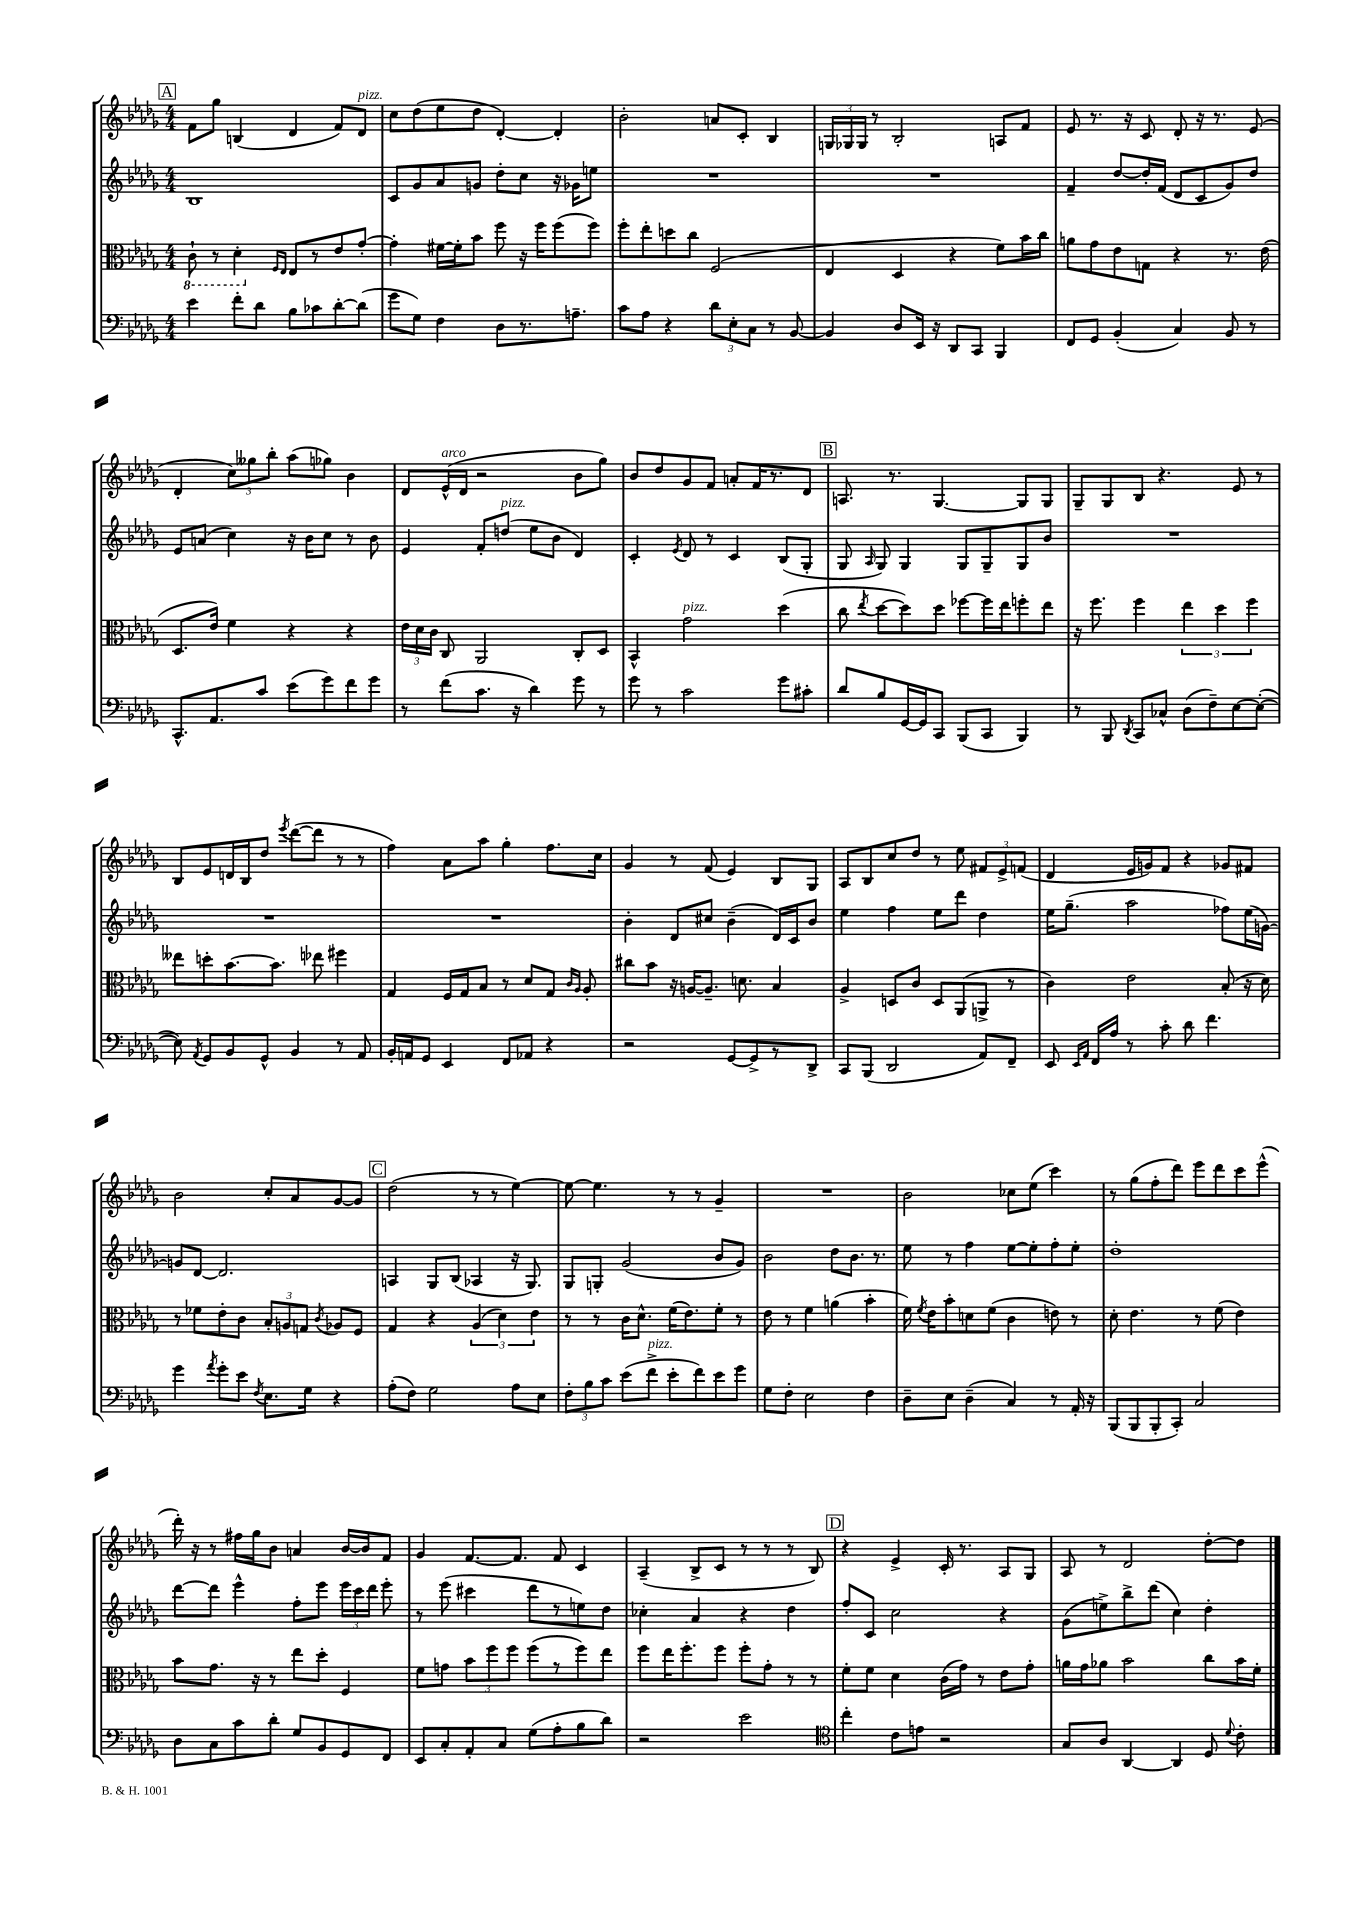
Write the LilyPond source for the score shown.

<<
\new StaffGroup <<
\new Staff = "s0" {
    \clef treble \key des \major \numericTimeSignature \time 4/4
    \autoBeamOff \mark \markup { \box "A" } f'8[ ges''8] b4( des'4 f'8[) des'8]^\markup { \italic "pizz." } |
    c''8[ des''8( ees''8 des''8] des'4~-.) des'4-. |
    bes'2-. a'8[ c'8]-. bes4 |
    \tuplet 3/2 { g16[ ges16 ges16] } r8 bes2-. a8[ f'8] |
    ees'8 r8. r16 c'8 des'8-. r16 r8. ees'8( |
    des'4-. \tuplet 3/2 { c''8[) geses''8 bes''8]-. } aes''8[( ges''8]) bes'4 |
    des'8[ ees'16-^^\markup { \italic "arco" }( des'16] r2 bes'8[ ges''8]) |
    bes'8[ des''8 ges'8 f'8] a'8[-. f'16 r8. des'8] |
    \mark \markup { \box "B" } a8. r8. ges4.~ ges8[ ges8] |
    ges8[-- ges8 bes8] r4. ees'8 r8 |
    bes8[ ees'8 d'16 bes16 des''8] \acciaccatura { ees'''8 } des'''8[~( des'''8] r8 r8 |
    f''4) aes'8[ aes''8] ges''4-. f''8.[ c''16] |
    ges'4 r8 f'8( ees'4) bes8[ ges8] |
    aes8[ bes8 c''8 des''8] r8 ees''8 \tuplet 3/2 { fis'8[ ees'8-> f'8]( } |
    des'4 ees'16[ g'16) f'8] r4 ges'8[ fis'8] |
    bes'2 c''8[-. aes'8 ges'8~ ges'8] |
    \mark \markup { \box "C" } des''2( r8 r8 ees''4~) |
    ees''8~ ees''4. r8 r8 ges'4-- |
    R1 |
    bes'2 ces''8[ ees''8]( c'''4) |
    r8 ges''8[( f''8-. des'''8]) ees'''8[ des'''8 c'''8 ees'''8]-^( |
    des'''16-.) r16 r8 fis''16[ ges''16 bes'8] a'4 bes'16[~ bes'16 f'8] |
    ges'4 f'8.[~ f'8.] f'8 c'4 |
    aes4--( bes8[-> c'8] r8 r8 r8 bes8) |
    \mark \markup { \box "D" } r4 ees'4-> c'16-. r8. aes8[ ges8] |
    aes8 r8 des'2 des''8[~-. des''8] \bar "|." |
}
\new Staff = "s1" {
    \clef treble \key des \major \numericTimeSignature \time 4/4
    \autoBeamOff \mark \markup { \box "A" } bes1 |
    c'8[ ges'8 aes'8 g'8] des''8[-. c''8] r16 ges'16[ e''8] |
    R1 |
    R1 |
    f'4-- des''8[~ des''16-. f'16]( des'8[ c'8 ges'8) des''8] |
    ees'8[ a'8]( c''4) r16 bes'16[ c''8] r8 bes'8 |
    ees'4 f'8[-. d''8]^\markup { \italic "pizz." }( ees''8[ bes'8] des'4) |
    c'4-. \acciaccatura { ees'8 } des'8 r8 c'4 bes8[( ges8]-. |
    \mark \markup { \box "B" } ges8 \grace { aes16 } ges8) ges4 ges8[ ges8-- ges8 bes'8] |
    R1 |
    R1 |
    R1 |
    bes'4-. des'8[ cis''8] bes'4--( des'16[) c'16 bes'8] |
    ees''4 f''4 ees''8[ des'''8] des''4 |
    ees''16[ ges''8.]--( aes''2 fes''8[) ees''16( g'16]~) |
    g'8[ des'8]~ des'2. |
    \mark \markup { \box "C" } a4 ges8[ bes8]( aes4 r16 ges8.) |
    ges8[ g8]-. ges'2( bes'8[ ges'8]) |
    bes'2 des''8[ bes'8.] r8. |
    ees''8 r8 f''4 ees''8[~ ees''8-. f''8-. ees''8]-. |
    des''1-. |
    des'''8[~ des'''8] ees'''4-^ f''8[-. ees'''8] \tuplet 3/2 { ees'''16[ c'''16 des'''16] } ees'''8-. |
    r8 ees'''8( cis'''4 des'''8[ r8 e''8) des''8] |
    ces''4-. aes'4 r4 des''4 |
    \mark \markup { \box "D" } f''8[-. c'8] c''2 r4 |
    ges'8[( e''8->) bes''8-> des'''8]( c''4) des''4-. \bar "|." |
}
\new Staff = "s2" {
    \clef alto \key des \major \numericTimeSignature \time 4/4
    \autoBeamOff \mark \markup { \box "A" } \ottava #-1 c8-! r8 des4-. \ottava #0 \grace { f16[ ees16] } ees8[ r8 ees'8 ges'8]~-. |
    ges'4-. fis'16[~ fis'16-. bes'8] f''8 r16 f''16[ f''8( f''8]) |
    f''8[-. ees''8-. d''8 c''8] f2( |
    ees4 des4 r4 f'8[) bes'16 c''16] |
    a'8[ ges'8 ees'8 g8] r4 r8. ees'16( |
    des8.[ ees'16]) f'4 r4 r4 |
    \tuplet 3/2 { ees'16[ des'16 c'16] } c8 aes,2 c8[-. des8] |
    bes,4-^ ges'2^\markup { \italic "pizz." } des''4( |
    \mark \markup { \box "B" } c''8 \acciaccatura { ees''8 } des''8[~ des''8) des''8] fes''8[~ fes''16 ees''16 f''8-. ees''8] |
    r16 f''8. f''4 \tuplet 3/2 { ees''4 des''4 f''4 } |
    eeses''8[ d''8-. bes'8.~ bes'8.] ees''8 fis''4 |
    ges4 f16[ ges16 bes8] r8 des'8[ ges8] \grace { c'16[ aes16] } aes8-. |
    cis''8[ bes'8] r16 a16[~ a8.]-- d'8. bes4 |
    aes4-> d8[ c'8] d8[ aes,8( a,8]-> r8 |
    c'4) ees'2 bes8-.( r16 des'16) |
    r8 fes'8[ ees'8-. c'8] \tuplet 3/2 { bes8[-. a8 g8] } \acciaccatura { c'8 } aes8[ f8] |
    \mark \markup { \box "C" } ges4 r4 \tuplet 3/2 { aes4( des'4) ees'4 } |
    r8 r8 c'16[ des'8.]-^ f'16[( ees'8.) f'8]-. r8 |
    ees'8 r8 f'4 a'4( bes'4-. |
    f'16) \acciaccatura { f'8 } ees'16[ bes'8-. d'8 f'8]( c'4 e'8) r8 |
    des'8-. ees'4. r8 f'8( ees'4) |
    bes'8[ ges'8.] r16 r8 ees''8[ des''8]-. f4 |
    f'8[ g'8] \tuplet 3/2 { bes'8[ f''8 f''8] } f''8[( r8 f''8) ees''8] |
    f''8[ ees''16 f''8.-. f''8] f''8[-. ges'8]-. r8 r8 |
    \mark \markup { \box "D" } f'8[-. f'8] des'4 c'16[( ges'16]) r8 ees'8[ ges'8]-. |
    a'16[ ges'16 aes'8] bes'2 c''8[ bes'16 f'16]-. \bar "|." |
}
\new Staff = "s3" {
    \clef bass \key des \major \numericTimeSignature \time 4/4
    \autoBeamOff \mark \markup { \box "A" } ees'4 f'8[-. des'8] bes8[ ces'8 des'8~-. des'8]( |
    ges'8[ ges8]) f4 des8[ r8. a8.]-- |
    c'8[ aes8] r4 \tuplet 3/2 { des'8[ ees8-. c8] } r8 bes,8~ |
    bes,4 des8[ ees,16] r16 des,8[ c,8] bes,,4 |
    f,8[ ges,8] bes,4-.( c4) bes,8 r8 |
    c,8.[-^ aes,8. c'8] ees'8[( ges'8) f'8 ges'8] |
    r8 f'8[( c'8.] r16 des'4) ges'8 r8 |
    ges'8 r8 c'2 ges'8[ cis'8]-. |
    \mark \markup { \box "B" } des'8[ bes8 ges,16~ ges,16 c,8] bes,,8[( c,8] bes,,4) |
    r8 bes,,8 \acciaccatura { des,8 } c,8[ ces8]-^ des8[( f8--) ees8~ ees8]~-.( |
    ees8) \acciaccatura { aes,8 } ges,8[ bes,8 ges,8]-^ bes,4 r8 aes,8 |
    bes,16[-. a,16 ges,8] ees,4 f,8[ aes,8] r4 |
    r2 ges,8[~ ges,8-> r8 des,8]-> |
    c,8[ bes,,8]( des,2 aes,8[) f,8]-- |
    ees,8 \grace { ees,16[ aes,16] } f,16[ aes16] r8 c'8-. des'8 f'4. |
    ges'4 \acciaccatura { aes'8 } ges'8[-. ees'8] \acciaccatura { f8 } ees8.[ ges16] r4 |
    \mark \markup { \box "C" } aes8[-.( f8]) ges2 aes8[ ees8] |
    \tuplet 3/2 { f8[-. bes8 c'8] } ees'8[( f'8]->^\markup { \italic "pizz." } ees'8[-. f'8) ees'8 ges'8] |
    ges8[ f8]-. ees2 f4 |
    des8[-- ees8] des4--( c4) r8 aes,16-. r16 |
    bes,,8[( bes,,8 bes,,8-. c,8]-.) c2 |
    des8[ c8 c'8 des'8]-. ges8[ bes,8 ges,8 f,8] |
    ees,8[ c8-. aes,8-. c8] ges8[( aes8-. bes8 des'8]) |
    r2 ees'2 |
    \mark \markup { \box "D" } \clef tenor c''4-. c'8[ e'8] r2 |
    ges8[ aes8] aes,4~ aes,4 des8 \appoggiatura { des'8 } c'8-. \bar "|." |
}
>>
>>
\layout { \context { \Score \remove "Bar_number_engraver" } }
